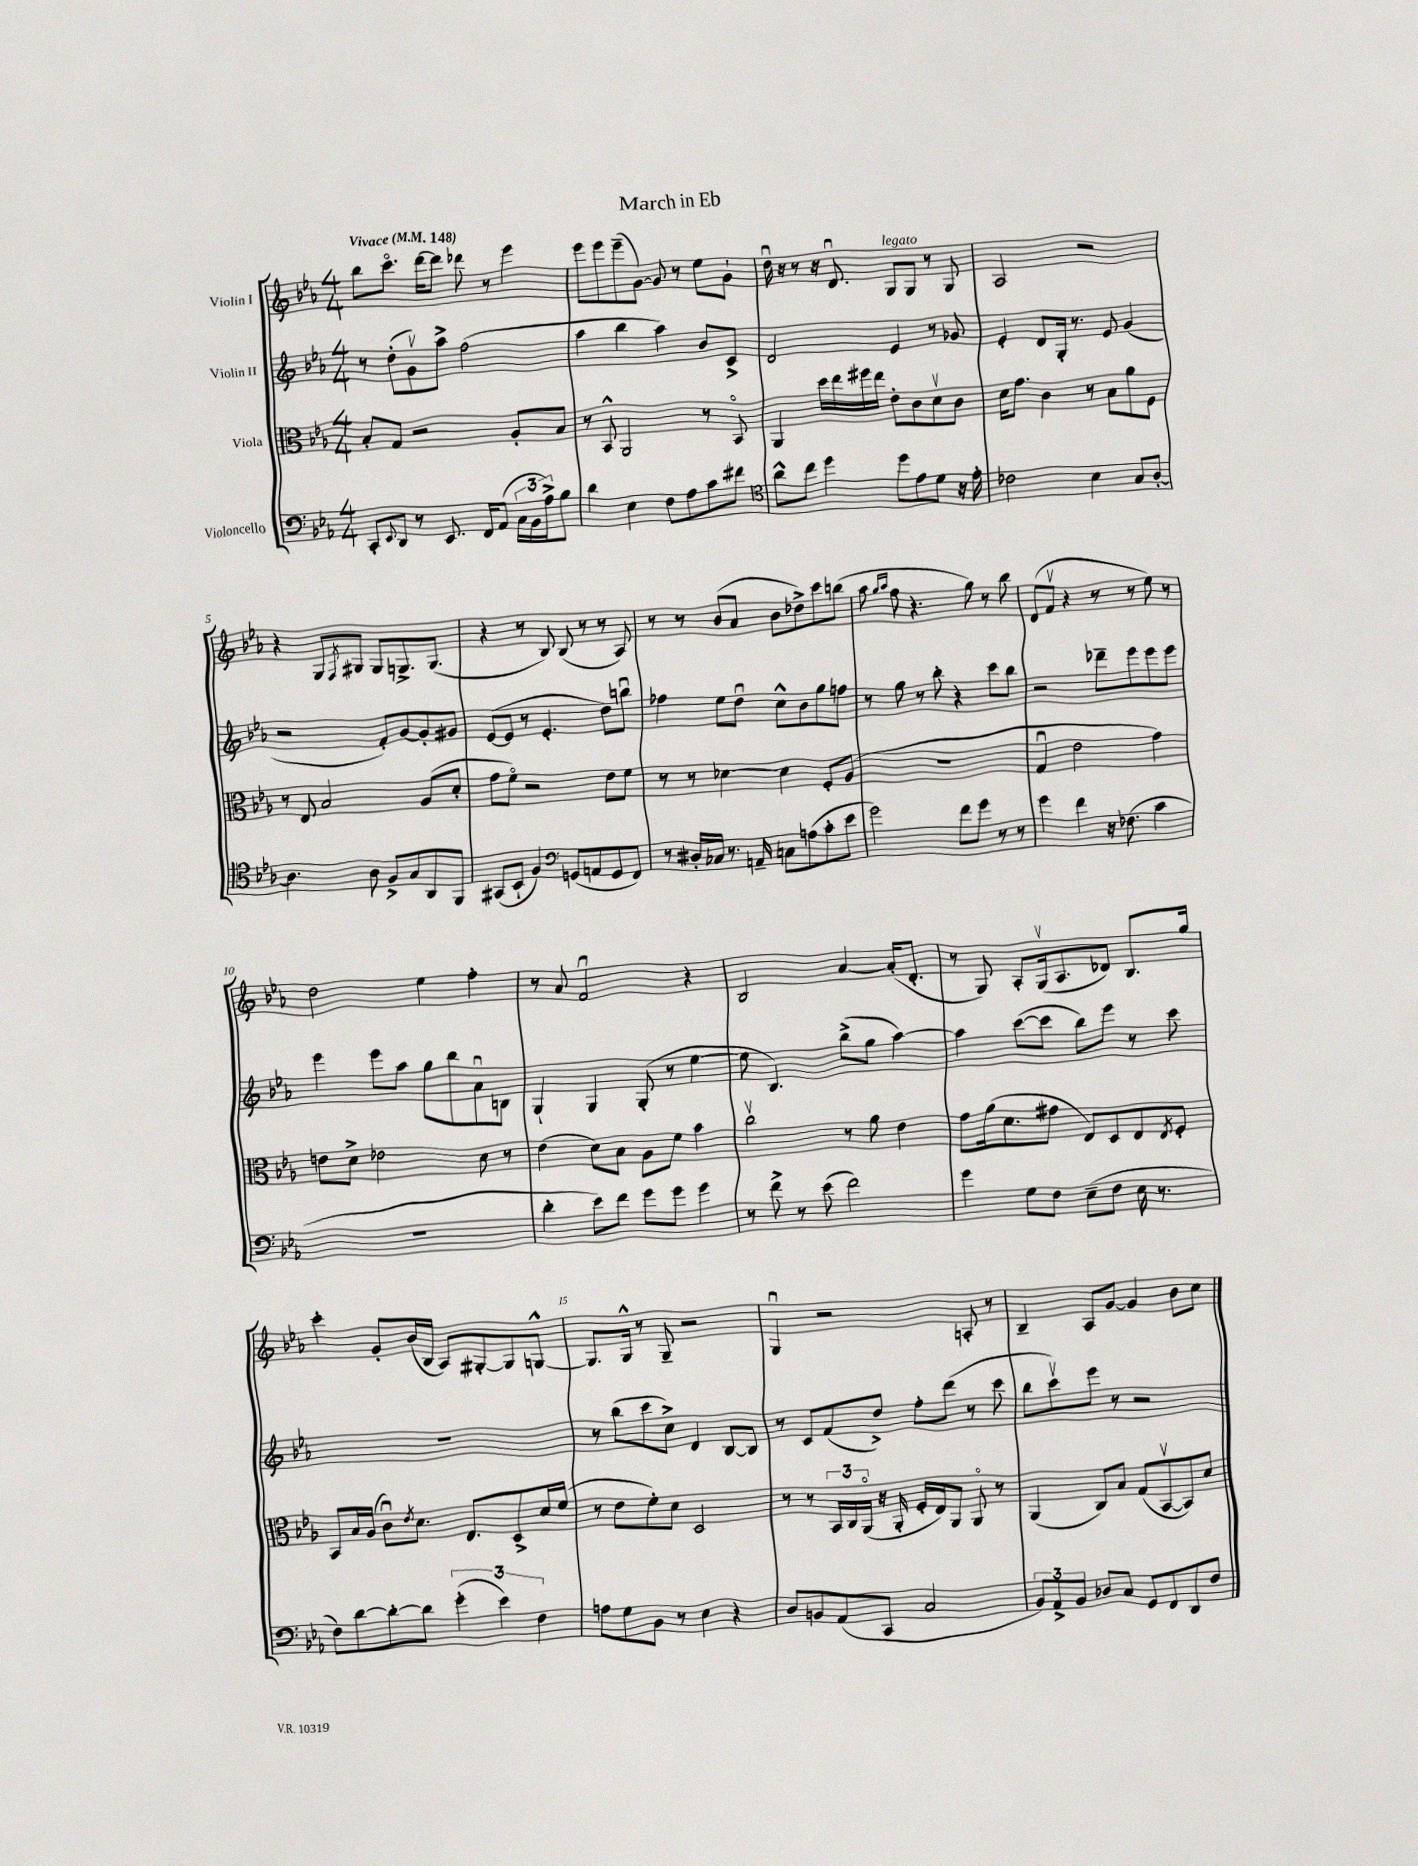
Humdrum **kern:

**kern	**kern	**kern	**kern
*staff4	*staff3	*staff2	*staff1
*clefF4	*clefC3	*clefG2	*clefG2
*k[b-e-a-]	*k[b-e-a-]	*k[b-e-a-]	*k[b-e-a-]
*M4/4	*M4/4	*M4/4	*M4/4
*MM148	*MM148	*MM148	*MM148
8CC'/L	8B-'/L	8r	8bb-\L
8qqEE-/	.	.	.
8DD/J	8G/J	(8dd'\L	8.ccco\J
8r	2r	8gv\)	.
.	.	.	[16ddd\LK
8.EE-/	.	8aa-^\J	8ddd\]J
.	.	(2ff\	8ddd-\
16FF/LK	.	.	.
(8AA-/J	.	.	8r
24C\LL	8A-'/L	.	4eee-\
24BB-\	.	.	.
24A-^\J)	.	.	.
8B-\J	8B-/J	.	.
=	=	=	=
4d\	8r	4aa-\	8eee-\L
.	8BB-^^/	.	8eee-\
4E-\	2AA-/	4bb-\	(8eee-~\
.	.	.	[8g\J)
8F\L	.	4aa-\)	8g/]
8A-\	.	.	8r
8c\	8r	8b-/L	8ee-\L
8f#\J	8BB-o/	8c^/J	8g`\J
=	=	=	=
*clefC4	*	*	*
8a-^^\L	4AA-/	2d/	16ddu\
.	.	.	16r
8cc\J	.	.	8r
4dd\	16dd\LL	.	16r
.	16ee-\	.	8.du/
.	16ff#\	.	.
.	16ee-\JJ	.	.
8dd\L	8e-'\L	4e-/	8G/L
8e-\	8c\	.	8G/J
8d\J	8dv\	8r	8r
16r	8c\J	8g-/	8G/
16e-'\	.	.	.
=	=	=	=
2c-\	16d\LK	4e-'/	2A-/
.	8.g\J	.	.
.	4c\	8d/L	.
.	.	16G'/Jk	.
.	.	8.r	.
4B-\	8r	.	2r
.	8B-\L	8e-/	.
8G/L	8a-\	(4g/	.
[8A-'/J	8F\J	.	.
=	=	=	=
4.A-\]	8r	2r	4r
.	8E-/	.	.
.	2B-/	.	8G/L
.	.	.	8qF/
8A-\	.	.	8G#/J
8F^/L	.	8f'/L)	8G#/L
8G/	.	[8g/	8.G^/
8AA-/	(8A-/L	8g'/]	.
.	.	.	(8.G/J
8FF/J	8d'/J	8g#/J	.
=	=	=	=
(8GG#/L	8g\L	([8e-/L	4r
8BB-`/J	8fo\J)	8e-/]J	.
4F/)	2r	8r	8r
.	.	4.e-'/	8B-/)
*clefF4	*	*	*
(8GG/L	.	.	(8B-/
8AA/	.	.	8r
8GG/	8e-\L	8dd\L)	8r
8FF/J)	8f\J	8bbu\J	8A-/)
=	=	=	=
8r	8r	4ff-\	8r
16D#'/LL	8r	.	8r
16C-/JJ	.	.	.
8.r	[4d-\	8ee-\L	(8b-/L
.	.	8ddu\J	8a-/J
16AA~/	.	.	.
8C\L	4d-\]	8cc^^\L	8b-\L
(8A\	.	8b-\	8dd-^\)
8c'\	8F'/L	8gg\	8ccc\
8e-\J	(8A-/J	8ff\J	(8bb\J
=	=	=	=
2g\)	1r	8r	8aa-\
.	.	.	16qqgg/LL
.	.	.	16qqaa-/JJ
.	.	8gg\	8ff\
.	.	8r	4.r
.	.	8bb-'\	.
8f\L	.	4r	.
8g\J	.	.	8gg\)
8r	.	8ccc\L	8r
8r	.	8bb-\J	8bb-\
=	=	=	=
4g\	4Gu/	2r	(8d/L
.	.	.	8fv/J
4f\	2e-\	.	4r
16r	.	8ddd-~\L	8r
(8.F-\	.	.	.
.	.	8eee-\	8r
4c\	4g\)	8eee-\	8ee-\)
.	.	8eee-\J	8r
=	=	=	=
1r	8e\L	4eee-\	2dd\
.	8d^\J	.	.
.	2e-\	8eee-\L	.
.	.	8aa-\J	.
.	.	8gg\L	4ee-\
.	.	8bb-\	.
.	8d\	8a-u\	4ff'\
.	8r	8B\J	.
=	=	=	=
4d'\	(4e-\	4G`/	8r
.	.	.	8a-/
8e-\L)	8d\L)	4G/	2fu/
8f\J	8B-\J	.	.
8g\L	8A-\L	(8G'/	.
8g\J	8f\J	8r	.
4g\	4b-\	[4ee-\	4r
=	=	=	=
8r	2ccv\	8ee-\]	2B-/
8f^\	.	4.B-/)	.
8r	.	.	.
(8e-\	.	.	.
2f\)	8r	(8bb-^\L	[4a-/
.	8a-\	8gg\J	.
.	4e-\	[4aa-\)	(16a-'/]LK
.	.	.	8.d'/J
=	=	=	=
4g\	8g\L	4aa-\]	8r
.	(16a-\k	.	8G/)
.	8.d\	.	.
8G\L	.	([8ccc\L	8A-'/L
8F\J	8g#\J	8ccc\]J	(16Gv/k
.	.	.	8.A-/
(8E-~\L	8E-/L)	8bb-\L)	.
8F\J	8D/	8eee-\J	8d-/J)
16E-\	8E-/	8r	8.B-/L
8.r	.	.	.
.	8qE-/	.	.
.	8F'/J	8ccc\	.
.	.	.	16gg/Jk
=	=	=	=
8F\L)	8BB-/L	1r	4ccc'\
[8d\	16B-/L	.	.
.	(16A-/JJ	.	.
8d'\_	8cu\L)	.	8g'/L
.	8qe-/	.	.
8d\]J	8.d\J	.	(16b-/L
.	.	.	16B-/JJ
(6g'\	.	.	8A-/L)
.	8.E-/L	.	.
.	.	.	[8G#'/
6e-\)	.	.	.
.	8D^/	.	8G#/]
6F\	.	.	.
.	16d/L	.	[8G^^/J
.	(16f/JJ	.	.
=	=	=	=
8A\L	8r	8r	8.G/]L
8G\	8e-\L	(8bb-\L	.
.	.	.	16G^^/Jk
8BB-\J	8f'\)	8ccc\	8r
8r	8d\J	8cc^\J)	8G~/
4E-\	2D/	4d/	2r
4r	.	[8B-/L	.
.	.	8B-/]J	.
=	=	=	=
8D/L	8r	8r	4Gu/
8BB/	8r	8c/L	.
(8AA-/	24BB-/LL	(8f/	2r
.	24C/	.	.
.	(24AA-o/JJ	.	.
8CC/J	16r	8dd^/J)	.
.	16AA-'/	.	.
2C/	16F'/LL	8ff'\L	.
.	16E-/J)	.	.
.	8AA-/J	(8ddd\J	.
.	8AA-o/	8r	8A'/
.	8r	8ccc\	8r
=	=	=	=
12BB-/L)	(4AA-/	8bb-\L	4B-~/
12AA-^/	.	.	.
.	.	8cccv\)	.
12BB-/J	.	.	.
8D-/L	8C/L)	8eee-\J	8A-/L
8C/J	8B-/J	8r	[8g/J
8GG/L	(8G/L	2r	4g/]
8FF/	[8BB-v/	.	.
8DD/	8BB-/])	.	8b-\L
8F/J	8d/J	.	8cc\J
==	==	==	==
*-	*-	*-	*-
